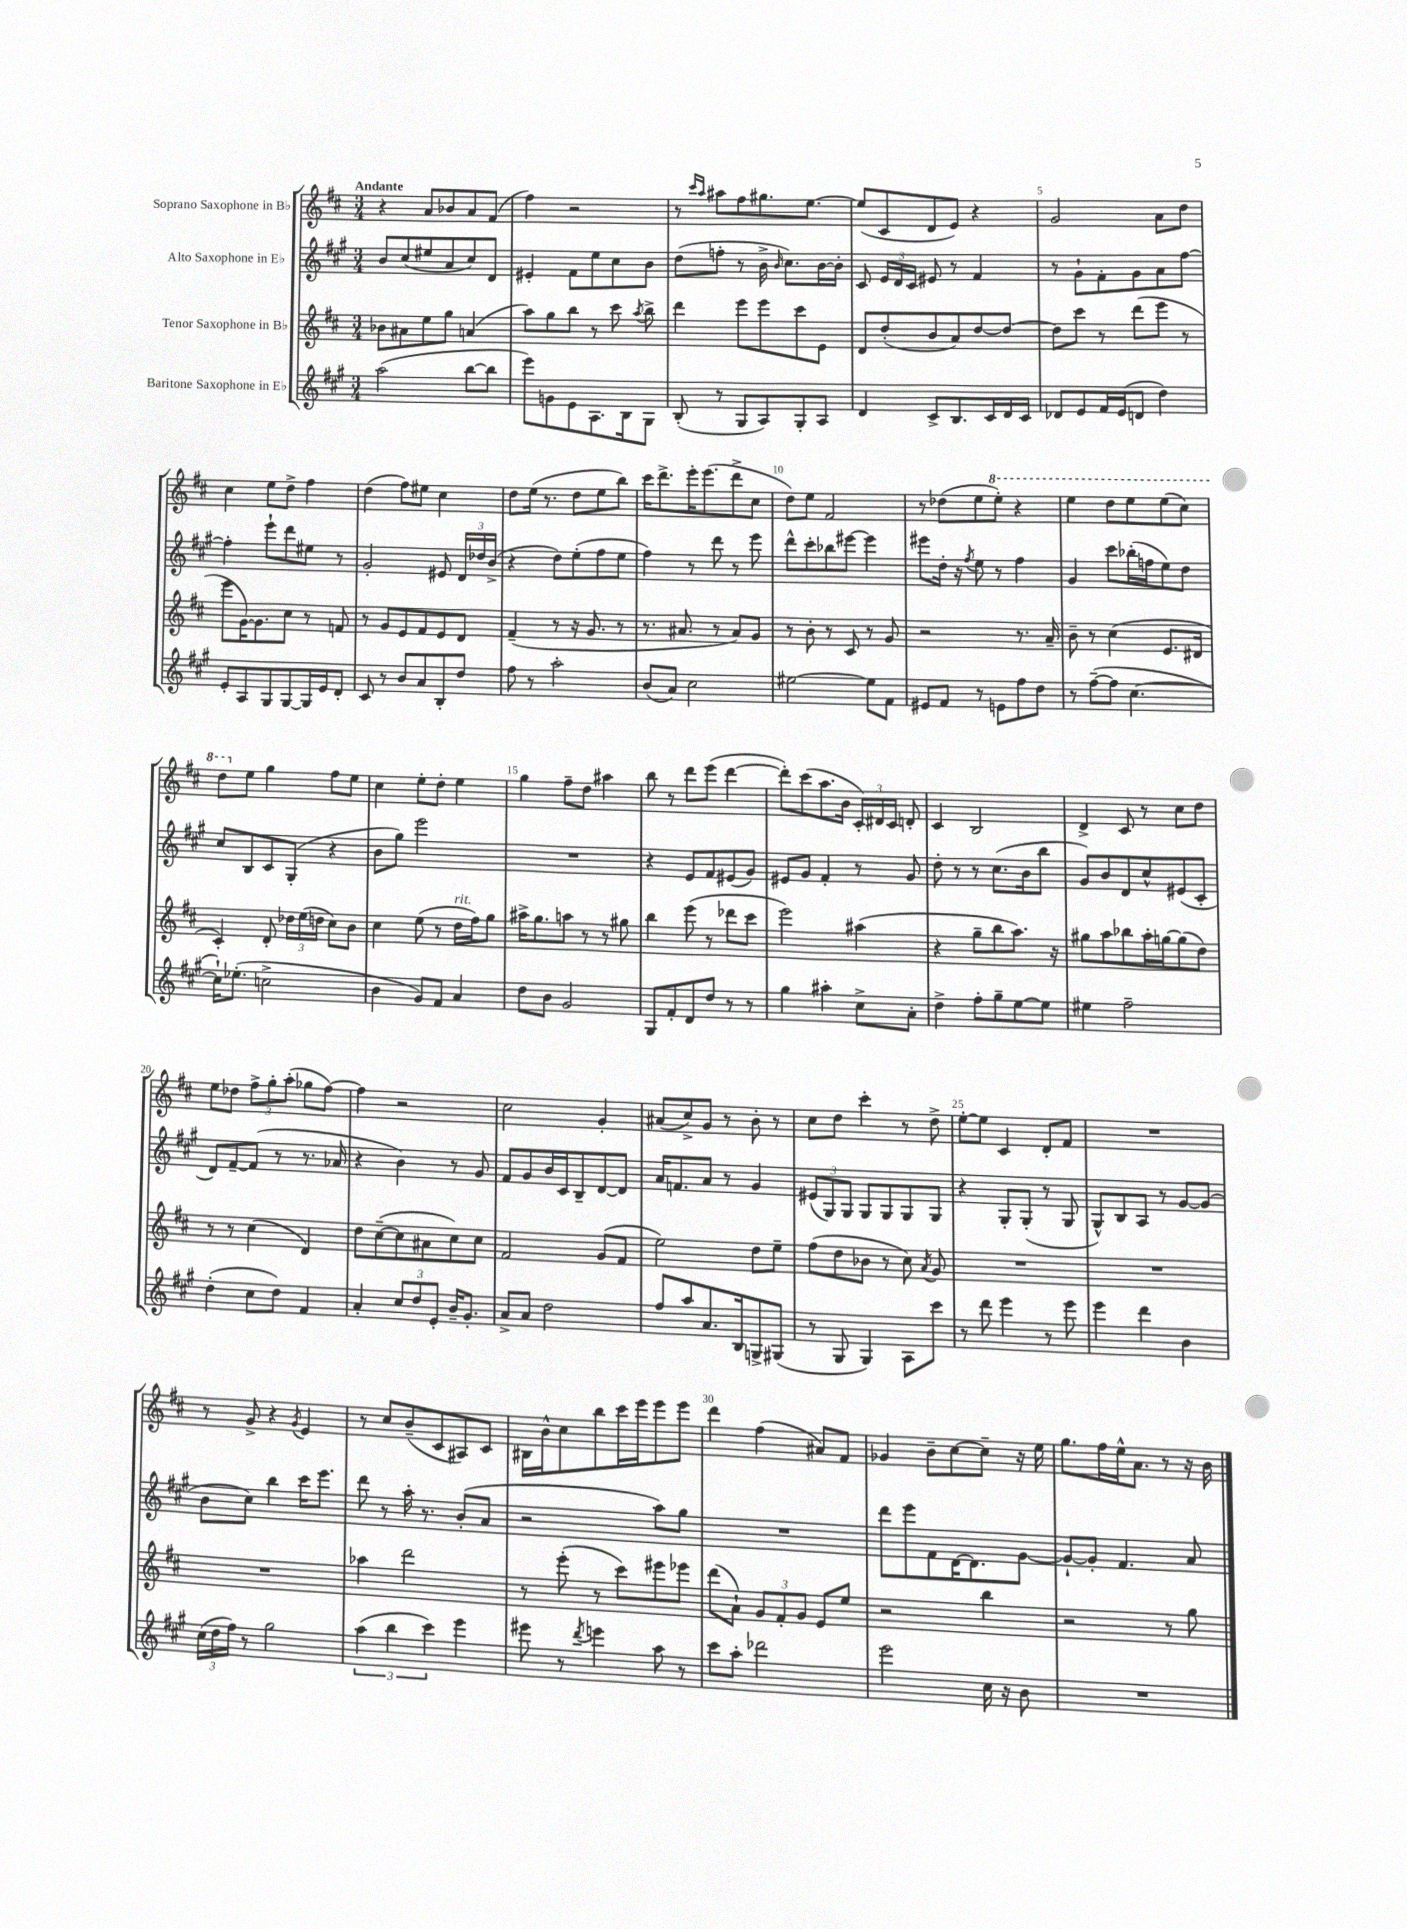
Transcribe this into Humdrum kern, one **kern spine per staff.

**kern	**kern	**kern	**kern
*staff4	*staff3	*staff2	*staff1
*clefG2	*clefG2	*clefG2	*clefG2
*k[f#c#g#]	*k[f#c#]	*k[f#c#g#]	*k[f#c#]
*M3/4	*M3/4	*M3/4	*M3/4
(2aa	8b-	8b	4r
.	8a#	(8cc#	.
.	8ee	8ee#	8a
.	8gg	8a	8b-
[8bb	(4a	8cc#)	8a
8bb]	.	8d	(8f#
=	=	=	=
8eee)	8aa)	4e#'	4ff#)
8g	8gg	.	.
8e	8bb	8f#	2r
8.A	8r	8ee	.
.	8ccc#	8cc#	.
16B	.	.	.
.	8qaa	.	.
8G#	8bb^	8b	.
=	=	=	=
(8B'	4ddd	(8dd	8r
.	.	.	16qqccc#
.	.	.	16qqaa
8r	.	8ff'	8aa#
8G#	8eee	8r	8ff#
8A)	8eee	16b^	8.gg#
.	.	16qqb	.
.	.	8.cc#)	.
8G#'	8ccc#	.	.
.	.	.	[8.ee
8A	8e	[16b	.
.	.	16b']	.
=	=	=	=
4d	8d	8c#	(8ee]
.	(8dd'	24e	8c#
.	.	24d	.
.	.	24c#	.
8c#^	8b	8e#	8d
8.B	8a)	8r	8e)
.	[8dd	4f#	4r
16c#	.	.	.
16d	8dd_	.	.
16c#	.	.	.
=	=	=	=
8d-	8dd]	8r	2g
8e	8ccc#	8g#`	.
16f#	8r	8f#'	.
(16e	.	.	.
8d	(8ddd	8g#	.
4dd)	8eee	8a	8a
.	8r	[8ff#	8dd
=	=	=	=
8e'	8eee	4ff#']	4cc#
8A	[16g)	.	.
.	8.g]	.	.
8G#	.	8eee`	8ee
[8G#	8cc#	8ddd	8dd^
16G#]	8r	8ee#	4ff#
16e	.	.	.
8d'	8f	8r	.
=	=	=	=
8c#	8r	2g#'	(4dd
8r	8g	.	.
8b	8e	.	8ff#)
8a	8f#	.	8ee#
8B'	8e	8e#	4cc#
8dd	8d	24d	.
.	.	24dd-	.
.	.	(24b^	.
=	=	=	=
8ff#	(4f#~	4r	8dd
8r	.	.	(16ee
.	.	.	8.r
2aa'	8r	8dd)	.
.	16r	(8ee'	8dd
.	8.g	.	.
.	.	8ff#	8ee
.	8r	8ee	8bb)
=	=	=	=
(8b	8.r	4ff#)	16ccc#
.	.	.	8.ddd^
8a)	.	.	.
.	8.a#	.	.
2cc#	.	8r	16eee'
.	.	.	(8.eee
.	8r	8ddd	.
.	8a#)	8r	8ddd^
.	8g	8eee	8cc#
=	=	=	=
[2ee#	8r	8ddd^^	8dd)
.	8b'	8ccc#'	8ee
.	8r	8bb-	2f#
.	8c#	[8eee#	.
8ee#]	8r	4eee#]	.
8f#	8g	.	.
=	=	=	=
8e#	2r	8eee#	8r
8f#	.	16dd'	(8dd-
.	.	16r	.
.	.	8qff#	.
8r	.	8ee	8ee
8e	.	8r	8eee')
8ff#	8.r	4ff#	4r
8dd	.	.	.
.	16a~	.	.
=	=	=	=
8r	8b~	4g#	4eee
([8ff#~	8r	.	.
8ff#]	(4cc#	8ccc#	8ddd
[4.cc#	.	(16bb-'	8eee
.	.	16ff	.
.	8.e	8ee)	(8eee
.	.	8dd	8ccc#)
.	16d#	.	.
=	=	=	=
16cc#`])	4c#')	8cc#	8ddd
(8.ee-'	.	.	.
.	.	8B	8ee
2cc^	8d'	8c#	4gg
.	24dd-	(8G#'	.
.	(24ee	.	.
.	24dd	.	.
.	8cc#)	4r	8ff#
.	8b	.	8ee
=	=	=	=
4b	4cc#	8b	4cc#
.	.	8gg#)	.
8g#)	(8ee	2eee	8ee'
8f#	8r	.	8dd'
4a	16dd	.	4ee
.	16ff#)	.	.
.	8gg	.	.
=	=	=	=
8dd	16aa#^	2.r	4gg
.	8.gg	.	.
8b	.	.	.
2g#	8aa	.	8ff#~
.	8r	.	8dd
.	8r	.	4aa#
.	8gg#	.	.
=	=	=	=
8G#	4bb	4r	8bb
8f#'	.	.	8r
8d	(8eee	8e	8ddd
8dd	8r	8f#	(8eee
8r	8ddd-	(8e#	[4ddd
8r	8ccc#	8g#)	.
=	=	=	=
4gg#	2eee)	8e#	8ddd'])
.	.	8g#	(8ccc#
4aa#'	.	4f#'	8.aa
.	.	.	16b
8cc#^	(4aa#	8r	24c#')
.	.	.	24d#
.	.	.	24c#
8a'	.	8g#	8d'
=	=	=	=
4dd^	4r	8dd'	4c#
.	.	8r	.
8ff#'	8gg~	8r	2B
8gg#~	8bb	(8.cc#	.
[8ee	8.aa)	.	.
.	.	16b	.
8ee]	.	8bb	.
.	16r	.	.
=	=	=	=
4ee#	8gg#	8g#)	4d^
.	8aa	8b	.
2ff#~	8bb-	8d	8c#
.	16aa'	8cc#^^	8r
.	[16gg	.	.
.	(8gg]	(8e#	8cc#
.	8dd)	8c#'	8dd
=	=	=	=
(4dd'	8r	8d)	8ee
.	8r	[8f#~	8dd-
8cc#	(4cc#	(8f#]	12ff#^
.	.	.	12gg'
8dd)	.	8r	.
.	.	.	(12aa'
4f#	4d)	8.r	8gg-
.	.	.	[8ff#)
.	.	16a-	.
=	=	=	=
4a'	8dd	4r	4ff#]
.	([8cc#~	.	.
12cc#	8cc#]	4b)	2r
12dd	.	.	.
.	8a#	.	.
12e'	.	.	.
16b~	8cc#)	8r	.
8.g#'	.	.	.
.	8cc#	8g#	.
=	=	=	=
8a^	2f#	8f#	2cc#
8a	.	8g#	.
2dd	.	16b	.
.	.	16c#	.
.	.	8B~	.
.	(8g	[8d	4g'
.	8f#	8d]	.
=	=	=	=
8ff#	2ee)	16a	(8a#
.	.	8.f	.
8aa	.	.	8cc#^)
8.a	.	8a	8g
.	.	8r	8r
16B	.	.	.
8G^	8dd	4g#	8b'
(8G#	8ee~	.	8r
=	=	=	=
8r	(8ff#	(12e#	8cc#
.	.	12G#)	.
8G#	8dd	.	8dd
.	.	12G#	.
4G#)	8b-	8G#	4ccc#'
.	8r	8G#	.
8A	8cc#)	8G#	8r
.	8qa	.	.
8ccc#	8g	8G#	8dd^
=	=	=	=
8r	2.r	4r	[8ee'
8ddd	.	.	8ee]
4eee	.	8G#'	4c#
.	.	(8G#'	.
8r	.	8r	8d'
8eee	.	8G#	8f#
=	=	=	=
4eee	2.r	8G#^^)	2.r
.	.	8B	.
4ddd	.	8A	.
.	.	8r	.
4b	.	[8g#	.
.	.	(8g#]	.
=	=	=	=
(24cc#	2.r	8b	8r
24dd	.	.	.
24ff#)	.	.	.
8r	.	8cc#)	8g^
2gg#	.	4bb	4r
.	.	.	8qg
.	.	16ccc#	4e
.	.	8.eee	.
=	=	=	=
(6aa	4aa-	8ddd	8r
.	.	8r	8cc#
6bb	.	.	.
.	2ddd	16aa'	(8b~
.	.	8.r	.
6ccc#)	.	.	.
.	.	.	8c#
4eee	.	(8b'	8A#)
.	.	8a	8c#
=	=	=	=
8eee#	8r	2r	16B#
.	.	.	16b^^
8r	(8eee'	.	8cc#
8qddd	.	.	.
4eee	8r	.	8bb
.	8ccc#)	.	16ccc#
.	.	.	16eee
8aa	8eee#	8aa)	8eee
8r	8eee-	8gg#	8eee
=	=	=	=
8ccc#	(8ddd	2.r	4ddd
8aa'	8a`)	.	.
2ddd-	12g	.	(4ff#
.	12f#'	.	.
.	12g	.	.
.	8e	.	8a#)
.	8ee	.	8f#
=	=	=	=
2eee	2r	8ddd	4g-
.	.	8eee	.
.	.	8f#	8b~
.	.	[16d	[8cc#
.	.	8.d]	.
16cc#	4bb	.	8cc#~]
16r	.	.	.
8b	.	[8g#	16r
.	.	.	16ee
=	=	=	=
2.r	2r	8g#`_	8.gg
.	.	8g#']	.
.	.	.	16ff#
.	.	4.f#	16ee^^
.	.	.	8.a
.	8r	.	8r
.	8gg	8a	16r
.	.	.	16b
==	==	==	==
*-	*-	*-	*-
